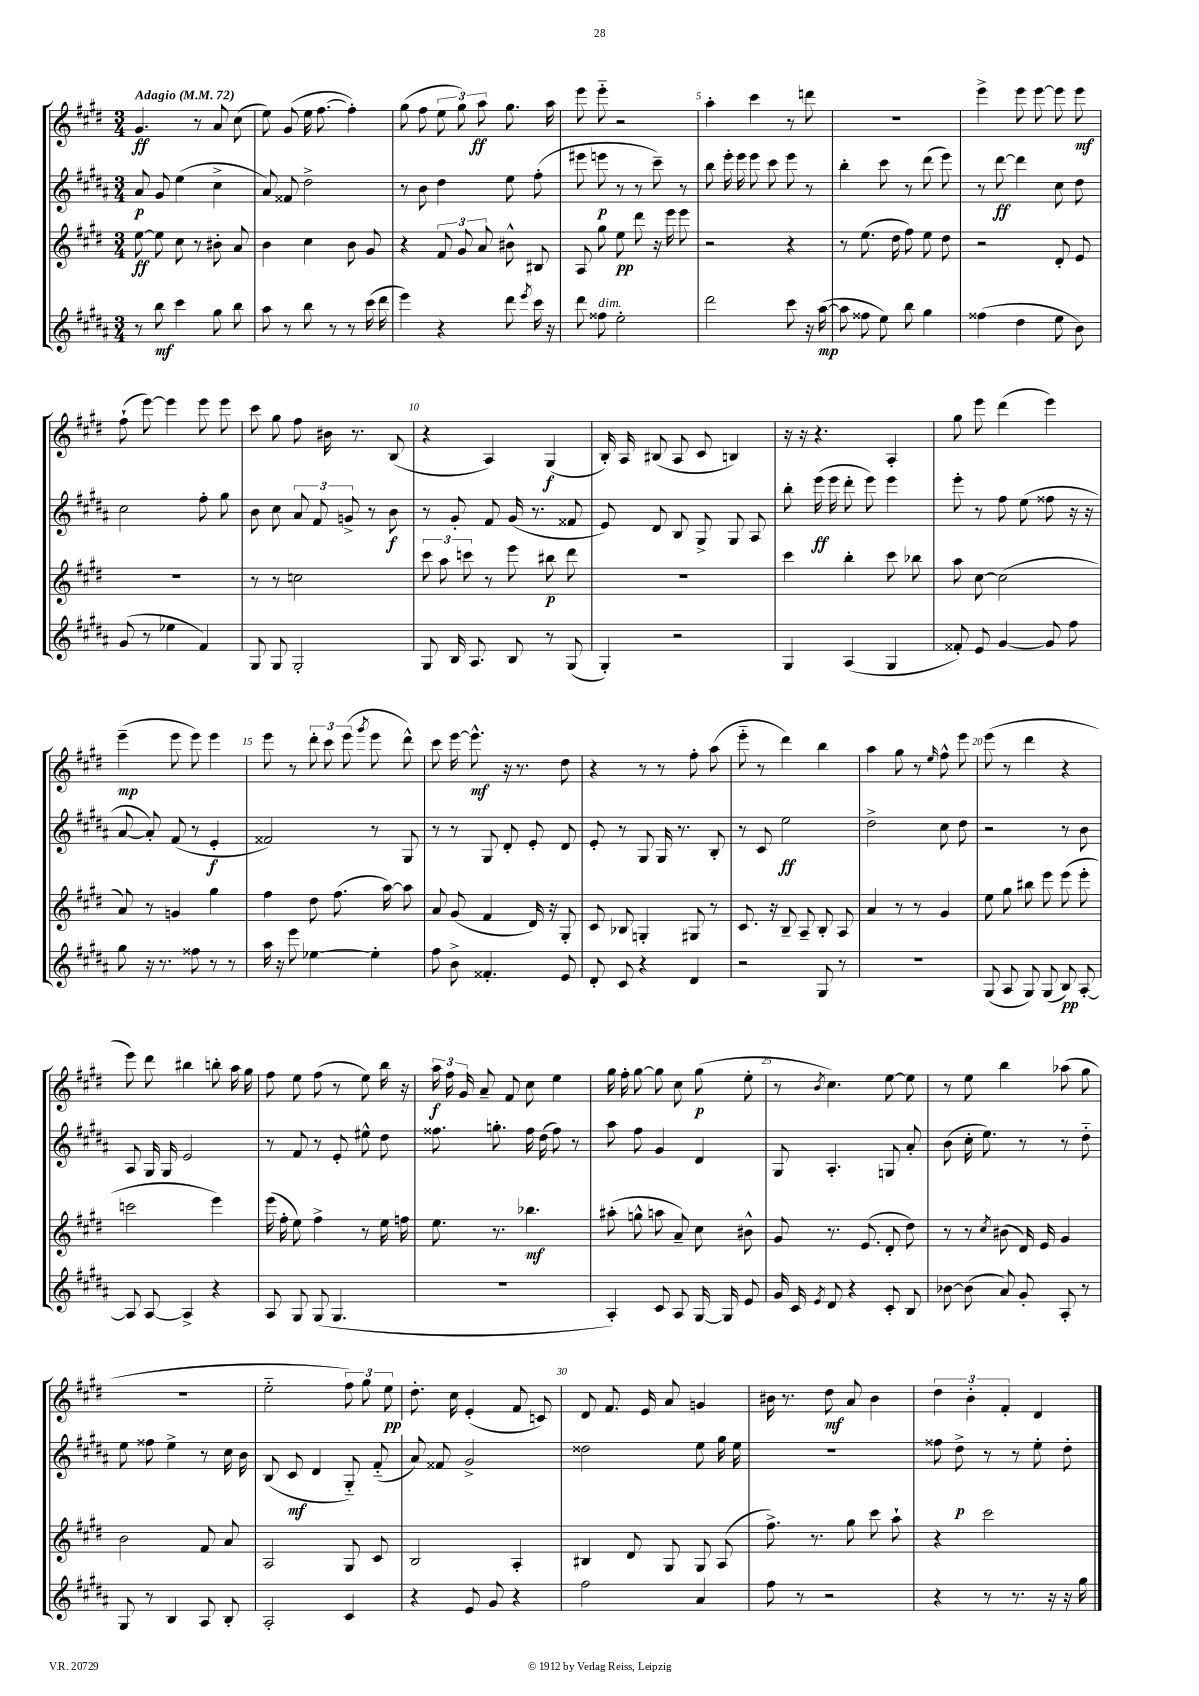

**kern	**kern	**kern	**kern
*staff4	*staff3	*staff2	*staff1
*clefG2	*clefG2	*clefG2	*clefG2
*k[f#c#g#d#a#]	*k[f#c#g#d#]	*k[f#c#g#d#a#]	*k[f#c#g#d#]
*M3/4	*M3/4	*M3/4	*M3/4
*MM72	*MM72	*MM72	*MM72
8r	[8ee	8a#	4.g#
8bb	8ee]	8g#	.
4ccc#	8cc#	(4ee	.
.	8r	.	8r
8gg#	8b#'	4cc#^	8a
8bb	8a	.	(8cc#
=	=	=	=
8aa#	4b	8a#)	8ee)
8r	.	8f##	(8g#
8bb	4cc#	2dd#^	16ee
.	.	.	[8.ff#
8r	.	.	.
8r	8b	.	4ff#'])
(16ccc#	8g#	.	.
16ddd#	.	.	.
=	=	=	=
4eee)	4r	8r	(8gg#
.	.	8b	8ff#
4r	12f#	4dd#	12ee
.	12g#	.	12gg#)
.	12a	.	12aa
8ddd#	8b#^^	8ee	8.gg#
8qeee	.	.	.
16ccc#	8B#	(8ff#'	.
16r	.	.	16aa
=	=	=	=
8ddd#	8A	8eee#	8eee
8ff##	8gg#	8eee	8eee'~
2ee'	8ee	8r	2r
.	8ddd#	8r	.
.	16r	8ccc#~)	.
.	16eee	.	.
.	8eee	8r	.
=	=	=	=
2ddd#	2r	8bb	4aa'
.	.	16eee'	.
.	.	16eee	.
.	.	8eee	4ccc#
.	.	8ccc#	.
8ccc#	4r	8eee	8r
16r	.	8r	8ddd
([16aa#	.	.	.
=	=	=	=
8aa#]	8r	4bb'	2.r
8ff##	(8.ee	.	.
8ee)	.	8ccc#	.
.	16dd#	.	.
8bb	8ff#)	8r	.
4gg#	8ee	(8ddd#	.
.	8dd#	8eee)	.
=	=	=	=
(4ff##	2r	8r	4eee^
.	.	[8ddd#	.
4dd#	.	4ddd#]	8eee
.	.	.	[8eee
8ee	8d#'	8cc#	8eee]
8b)	8e	8dd#	8eee
=	=	=	=
(8g#	2.r	2cc#	(8ff#`
8r	.	.	[8eee)
4ee-	.	.	4eee]
4f#)	.	8ff#'	8eee
.	.	8gg#	8eee
=	=	=	=
8G#	8r	8b	8ccc#
8G#	8r	8cc#	8gg#
2G#'	2cc	12a#	8ff#
.	.	12f#	.
.	.	.	16b#
.	.	12g^	.
.	.	.	8.r
.	.	8r	.
.	.	8b	(8B
=	=	=	=
8G#	12ccc#	8r	4r
.	12aa	.	.
16B	.	8g#'	.
.	12ccc	.	.
8.A#	.	.	.
.	8r	8f#	4A)
8B	8eee	(16g#	.
.	.	8.r	.
8r	8bb#	.	(4G#
(8G#	8ddd#	8f##	.
=	=	=	=
4G#')	2.r	8e)	16B')
.	.	.	16A
.	.	8d#	(8B#
2r	.	8B	8A
.	.	8G#^	8c#
.	.	8G#	4B)
.	.	8A#	.
=	=	=	=
4G#	4ccc#	8bb'	16r
.	.	.	16r
.	.	(16eee	4.r
.	.	16eee	.
(4A#	4bb'	8ddd#'	.
.	.	8eee)	.
4G#	8ccc#	4eee	4A'
.	8bb-	.	.
=	=	=	=
8f##')	8aa	8eee'	8gg#
8e	[8cc#	8r	8eee
[4g#	(2cc#]	8ff#	(4ddd#
.	.	(8ee	.
8g#]	.	8ff##	4eee)
8ff#	.	16r	.
.	.	16r	.
=	=	=	=
8gg#	8a)	[8a#	(4eee~
16r	8r	8a#'])	.
8.r	.	.	.
.	4g	(8f#	8eee
8ff##	.	8r	8eee)
8r	4gg#	4e'	4eee
8r	.	.	.
=	=	=	=
16aa#	4ff#	2f##)	8eee
16r	.	.	.
8eee	.	.	8r
[4ee-	8dd#	.	12ddd#'
.	.	.	12ccc#
.	(8.ff#	.	.
.	.	.	(12eee
.	.	.	8qggg#
4ee-']	.	8r	8eee
.	[16aa)	.	.
.	8aa]	8G#	8ddd#^^)
=	=	=	=
8ff#	8a	8r	8ccc#
8b^	(8g#	8r	[16eee
.	.	.	8.eee^^]
4.f##'	4f#	8G#	.
.	.	8d#'	16r
.	.	.	8.r
.	16d#)	8e'	.
.	16r	.	.
8e	8G#'	8d#	8dd#
=	=	=	=
8d#'	8c#	8e'	4r
8c#	8B-	8r	.
4r	4G'	8G#	8r
.	.	16G#	8r
.	.	8.r	.
4d#	8G#	.	8ff#'
.	8r	8B'	(8aa
=	=	=	=
2r	8.c#	8r	8eee'~
.	.	8c#	8r
.	16r	.	.
.	8B~	2ee	4ddd#)
.	8A~	.	.
8G#	8B'	.	4bb
8r	8A	.	.
=	=	=	=
2.r	4a	2dd#^	4aa
.	8r	.	8gg#
.	8r	.	8r
.	.	.	16qqee
.	4g#	8cc#	8ff#^^
.	.	8dd#	8eee
=	=	=	=
(8G#	8ee	2r	(8eee
8A#	8gg#	.	8r
8G#)	8bb#	.	4ddd#
(8G#	8eee	.	.
8B)	(8eee	8r	4r
[8A#'	8eee'	8b	.
=	=	=	=
8A#]	2ccc	8A#	8eee)
[8A#	.	16G#	8ddd#
.	.	16G#	.
4A#^]	.	2e	4bb#
4r	4eee)	.	8bb'
.	.	.	16aa
.	.	.	16gg#
=	=	=	=
8A#	(16eee	8r	8ff#
.	16ff#'	.	.
8G#	8ee)	8f#	8ee
(8G#	4ff#^	8r	(8ff#
4.G#	.	8e'	8r
.	8r	8ee#^^	8ee)
.	16ee	8dd#	16bb
.	16ff	.	16r
=	=	=	=
2.r	8.ee	8.ff##	24aa
.	.	.	24ff#
.	.	.	24g#
.	.	.	8a~
.	8.r	8.gg'	.
.	.	.	8f#
.	4.bb-	16ff##	8cc#
.	.	(16dd#	.
.	.	8ff##)	4ee
.	.	8r	.
=	=	=	=
4A#')	(8aa#'	8aa#	16gg#
.	.	.	16ff#'
.	8gg^^	8ff#	[8gg#
8c#	8aa	4g#	8gg#]
8A#	8a~)	.	8cc#
[16G#	8cc#	4d#	(8gg#
16G#]	.	.	.
8e	8b#^^	.	8ee'
=	=	=	=
16g#	8g#	8G#	8r
16c#	.	.	.
8qe	.	.	8qb
8d#	8.r	4.A#'	4.cc#)
4r	.	.	.
.	(8.e	.	.
8c#'	8d#'	8G	[8ee
8B	8dd#)	8a#'	8ee]
=	=	=	=
[8b-	8r	(8b	8r
(8b-]	8r	16cc#'	8ee
.	.	8.ee)	.
.	8qcc#	.	.
8a#)	(8b#	.	4bb
8g#'	16d#)	8r	.
.	16e	.	.
8A#'	4g#	8r	(8aa-
8r	.	8dd#'~	8gg#
=	=	=	=
8G#	2b	8ee	2.r
8r	.	8ff##	.
4B	.	4ee^	.
8A#	8f#	8r	.
8B'	8a	16cc#	.
.	.	16b	.
=	=	=	=
2A#'	2A	(8B	2ee'~
.	.	8c#	.
.	.	4d#	.
4c#	8G#	8G#'~)	12ff#)
.	.	.	12gg#
.	8c#	(8f#'~	.
.	.	.	12ee
=	=	=	=
4r	2B	8a#)	8.dd#'
.	.	8f##	.
.	.	.	16cc#
8e	.	2g#^	(4e'
8g#	.	.	.
4r	4A'	.	8f#
.	.	.	8c)
=	=	=	=
2ff#	4B#	2dd##	8d#
.	.	.	8.f#
.	8d#	.	.
.	.	.	16e
.	8G#	.	8a
4a#	8G#	8ee	4g
.	(8A	16gg#	.
.	.	16ee	.
=	=	=	=
8ff#	8.ff#^)	2.r	16b#
.	.	.	8.r
8r	.	.	.
.	8.r	.	.
2r	.	.	8dd#
.	8gg#	.	8a
.	8ccc#	.	4b#
.	8aa`	.	.
=	=	=	=
4r	4r	8ff##	6dd#
.	.	8dd#^	.
.	.	.	6b'
8r	2ccc#	8r	.
.	.	.	6f#'
8.r	.	8r	.
.	.	8ee'	4d#
16r	.	.	.
16r	.	8dd#'	.
16gg#	.	.	.
==	==	==	==
*-	*-	*-	*-
